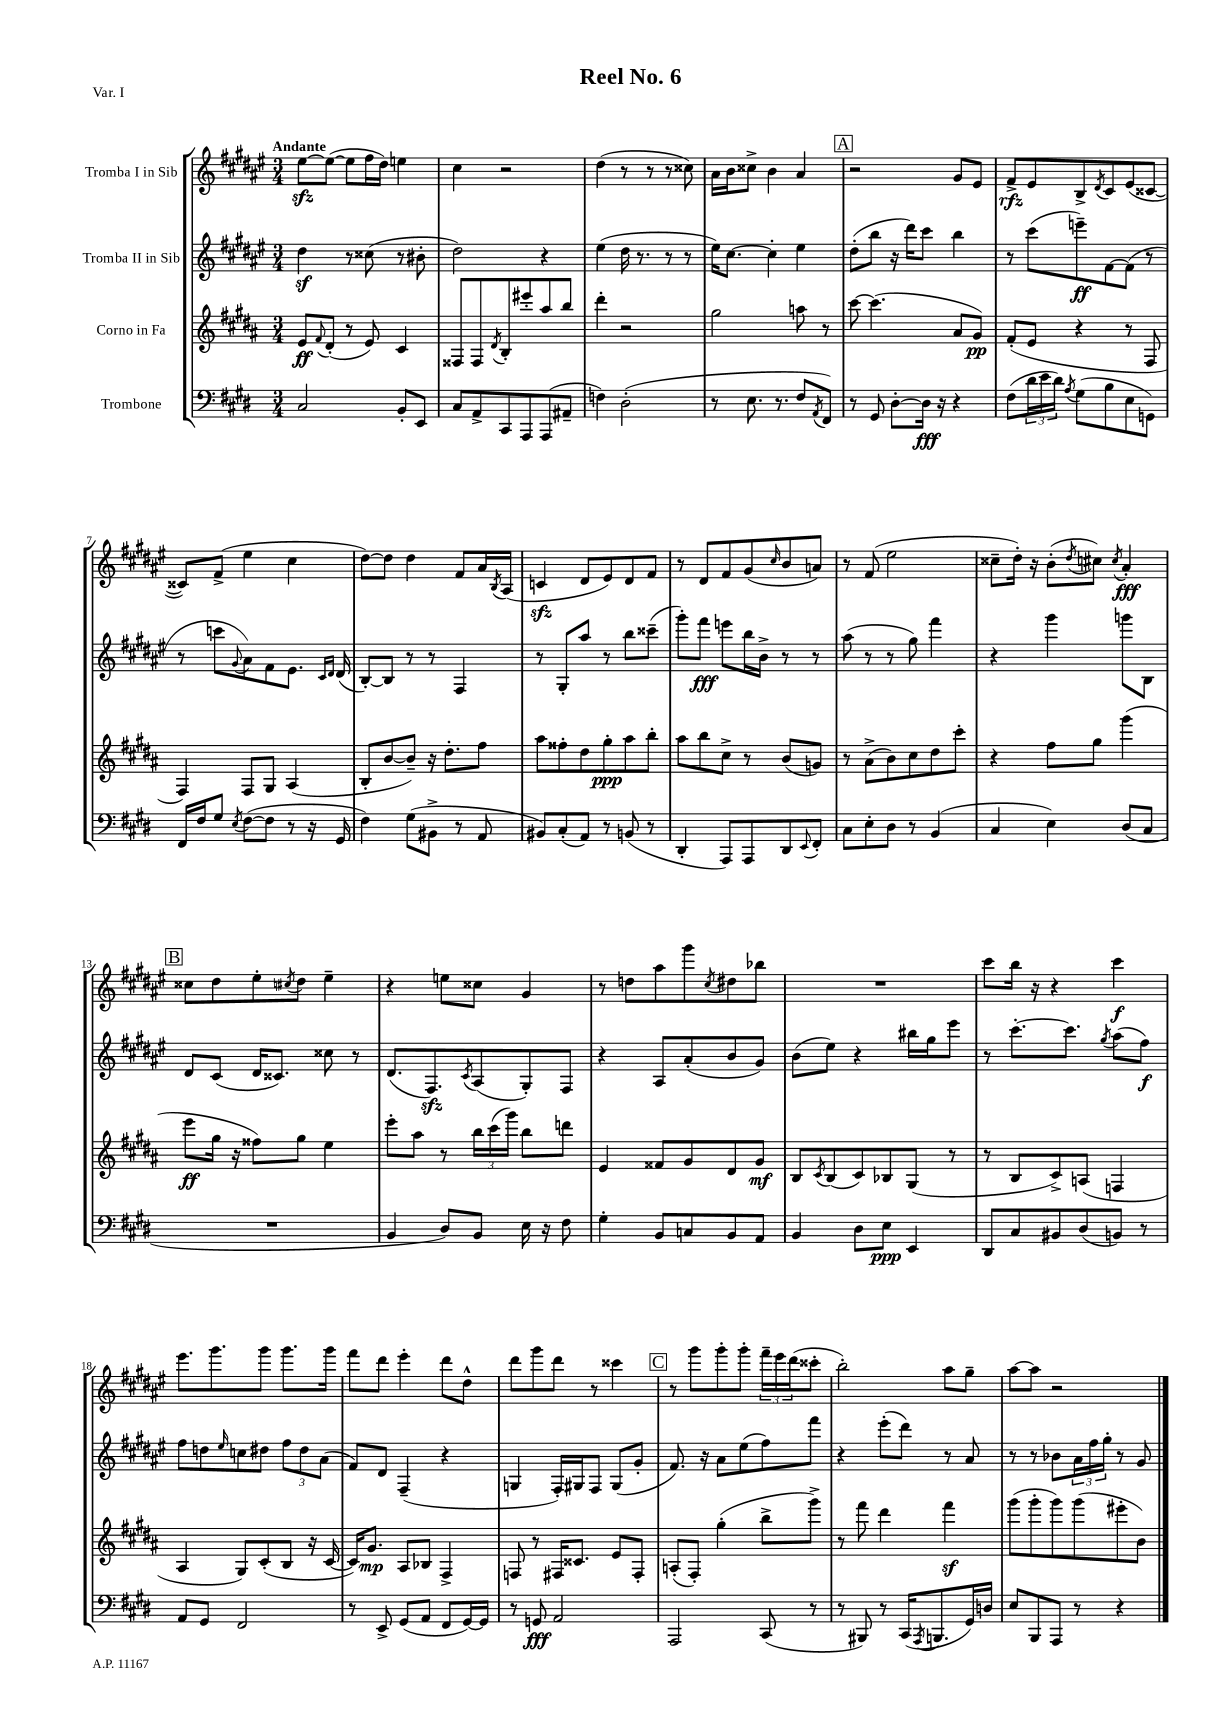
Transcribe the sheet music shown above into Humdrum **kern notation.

**kern	**kern	**kern	**kern
*staff4	*staff3	*staff2	*staff1
*clefF4	*clefG2	*clefG2	*clefG2
*k[f#c#g#d#]	*k[f#c#g#d#a#]	*k[f#c#g#d#a#e#]	*k[f#c#g#d#a#e#]
*M3/4	*M3/4	*M3/4	*M3/4
2C#	8e	4dd#	[8ee#
.	8qqf#	.	.
.	(8d#'	.	(8ee#_
.	8r	8r	8ee#]
.	8e)	(8cc##	16ff#
.	.	.	16dd#)
8BB'	4c#	8r	4ee
8EE	.	8b#'	.
=	=	=	=
8C#	8F##	2dd#)	4cc#
8AA^	8F##	.	.
.	8qd#	.	.
8CC#	8B'	.	2r
8AAA	8eee#'	.	.
(8AAA	8aa#	4r	.
8AA#~	8bb	.	.
=	=	=	=
4F)	4ddd#'	(4ee#	(4dd#
(2D#'	2r	16dd#	8r
.	.	8.r	.
.	.	.	8r
.	.	8r	8r
.	.	8r	8cc##)
=	=	=	=
8r	2gg#	16ee#)	16a#
.	.	[8.cc#	16b
8.E	.	.	8cc##^
.	.	4cc#']	4b
8.r	.	.	.
8F#	8aa	4ee#	4a#
8qAA	.	.	.
8FF#)	8r	.	.
=	=	=	=
8r	[8ccc#	(8dd#'	2r
8GG#	(4.ccc#]	8bb	.
[8D#'	.	16r	.
.	.	16ddd#)	.
16D#]	.	8ccc#	.
16r	.	.	.
4r	8a#	4bb	8g#
.	8g#)	.	8e#
=	=	=	=
(8F#	(8f#'	8r	8f#^
24d#	8e	(8ccc#	8e#
24e	.	.	.
24d#)	.	.	.
8qA	.	.	.
(8G#	4r	8eee~)	8B^
.	.	.	8qd#
8B	.	[8f#	8c#
8E	8r	(8f#]	(8e#
8GG)	8F#	8r	[8c##
=	=	=	=
16FF#	4F#)	8r	8c##])
16F#	.	.	.
8G#	.	8ccc	(8f#^
8qE	.	8qqg#	.
([8F#	8F#	8a#)	4ee#
8F#]	8G#	8f#	.
8r	(4A#	8.e#	4cc#
16r	.	.	.
.	.	16qqc#	.
.	.	16qqd#	.
16GG#	.	(16d#	.
=	=	=	=
4F#)	8B'	[8B')	[8dd#)
.	[8b	8B]	8dd#]
(8G#	8b~])	8r	4dd#
8BB#^	16r	8r	.
.	8.dd#'	.	.
8r	.	4F#	8f#
8AA	8ff#	.	16a#
.	.	.	8qB
.	.	.	(16A#
=	=	=	=
8BB#)	8aa#	8r	4c
(8C#'	8ff##'	8G#'	.
8AA)	8dd#	8aa#	8d#
8r	8gg#'	8r	8e#)
(8BB	8aa#	8bb	8d#
8r	8bb'	(8ccc##~	8f#
=	=	=	=
4DD#'	8aa#	8ggg#')	8r
.	8bb	8fff#	8d#
8AAA)	8cc#^	8eee	8f#
8AAA	8r	16bb	(8g#
.	.	16b^	.
.	.	.	16qqcc#
8DD#	(8b	8r	8b
8qqEE	.	.	.
8FF#'	8g)	8r	8a)
=	=	=	=
8C#	8r	(8aa#	8r
8E'	(8a#^	8r	(8f#
8D#	8b)	8r	2ee#
8r	8cc#	8gg#)	.
(4BB	8dd#	4fff#	.
.	8ccc#'	.	.
=	=	=	=
4C#	4r	4r	8cc##~
.	.	.	16dd#')
.	.	.	16r
4E)	8ff#	4ggg#	(8b'
.	.	.	8qdd#
.	8gg#	.	8cc#)
.	.	.	8qcc#
(8D#	(4ggg#	8ggg	4a#'
8C#	.	8B	.
=	=	=	=
2.r	8eee	8d#	8cc##
.	16gg#	(8c#	8dd#
.	16r	.	.
.	8ff##)	16d#	8ee#'
.	.	8.c##)	.
.	.	.	8qcc#
.	8gg#	.	8dd#
.	4ee	8cc##	4ee#~
.	.	8r	.
=	=	=	=
4BB	8eee'	(8.d#	4r
.	8aa#	.	.
.	.	8.F#)	.
8D#)	8r	.	8ee
.	.	8qc#	.
8BB	24bb	(8A#	8cc##
.	(24ccc#	.	.
.	24ggg#)	.	.
16E	8bb	8G#')	4g#
16r	.	.	.
8F#	8ddd	8F#	.
=	=	=	=
4G#'	4e	4r	8r
.	.	.	8dd
8BB	8f##	8A#	8aa#
8C	8g#	(8a#'	8ggg#
.	.	.	8qcc#
8BB	8d#	8b	8dd#
8AA	8g#	8g#)	8bb-
=	=	=	=
4BB	8B	(8b	2.r
.	8qc#	.	.
.	(8B	8ee#)	.
8D#	8c#)	4r	.
8E	8B-	.	.
4EE	(8G#	16bb#	.
.	.	16gg#	.
.	8r	8eee#	.
=	=	=	=
8DD#	8r	8r	8ccc#
8C#	8B	[8.ccc#'	16bb
.	.	.	16r
8BB#	8c#^)	.	4r
.	.	8.ccc#]	.
(8D#	(8A	.	.
.	.	8qgg#	.
8BB)	4F	(8aa#	4ccc#
8r	.	8ff#)	.
=	=	=	=
8AA	4A#	8ff#	8.eee#
8GG#	.	8dd	.
.	.	.	8.ggg#
.	.	16qqee#	.
2FF#	8G#)	8cc	.
.	(8c#'	8dd#	8ggg#
.	8B	12ff#	8.ggg#
.	.	12dd#	.
.	16r	.	.
.	.	(12a#	.
.	[16c#	.	16ggg#
=	=	=	=
8r	16c#])	8f#)	8fff#
.	8.g#	.	.
8EE^	.	8d#	8ddd#
(8GG#	8A#	(4F#~	4eee#'
8AA	8B-	.	.
8FF#	4F#^	4r	8ddd#
[16GG#)	.	.	8dd#^^
16GG#]	.	.	.
=	=	=	=
8r	8F	4G	8ddd#
8GG	8r	.	8ggg#
2AA	16F#	16F#')	8ddd#
.	8.c##	16G#	.
.	.	8F#	8r
.	8e	(8G#	4ccc##
.	8F#'	8g#'	.
=	=	=	=
2AAA	(8A'	8.f#)	8r
.	8F#')	.	8ggg#
.	.	16r	.
.	(4gg#'	8a#	8ggg#'
.	.	(8ee#	8ggg#'
(8CC#	8bb^	8ff#)	24fff#~
.	.	.	24eee#
.	.	.	(24ddd#
8r	8ggg#^)	8fff#	8ccc##'
=	=	=	=
8r	8r	4r	2bb')
8BBB#)	8fff#	.	.
8r	4ddd#	(8eee#'	.
(16CC#	.	8ddd#)	.
8qAAA	.	.	.
8.BBB	.	.	.
.	4fff#	8r	8aa#
16GG#)	.	8a#	8gg#~
16D	.	.	.
=	=	=	=
8E	(8ggg#	8r	[8aa#
8BBB	8ggg#'	8r	8aa#]
8AAA	8ggg#)	8b-	2r
8r	(8ggg#	24a#	.
.	.	24ff#	.
.	.	24gg#'	.
4r	8eee#'	8r	.
.	8b)	8g#	.
==	==	==	==
*-	*-	*-	*-
